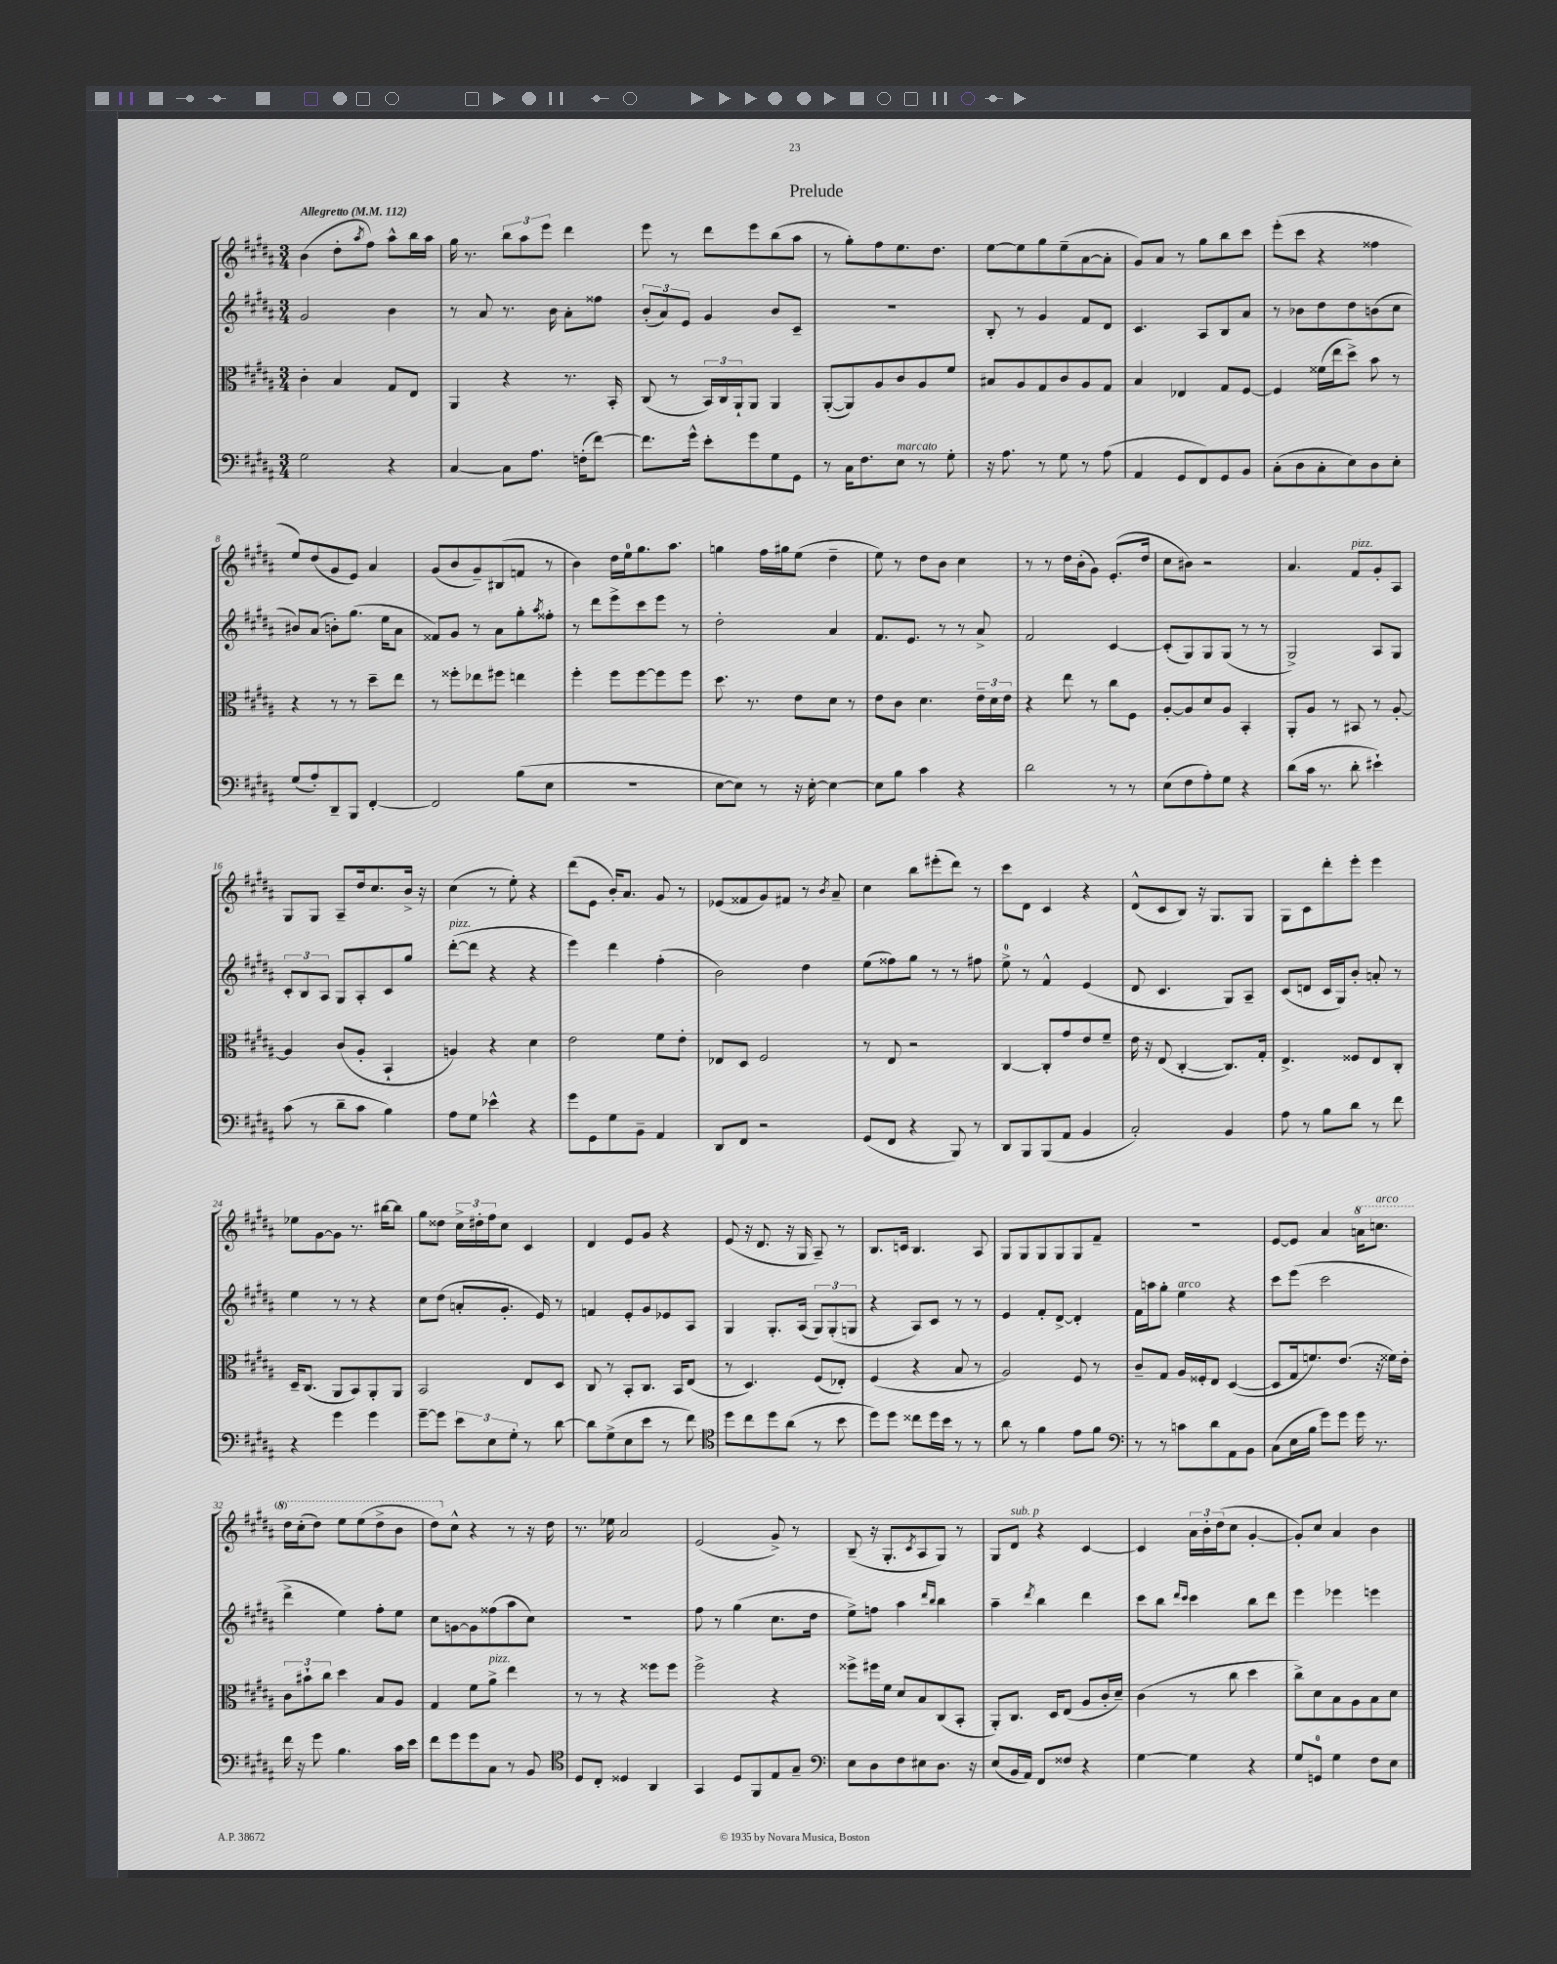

**kern	**kern	**kern	**kern
*staff4	*staff3	*staff2	*staff1
*clefF4	*clefC3	*clefG2	*clefG2
*k[f#c#g#d#a#]	*k[f#c#g#d#a#]	*k[f#c#g#d#a#]	*k[f#c#g#d#a#]
*M3/4	*M3/4	*M3/4	*M3/4
*MM112	*MM112	*MM112	*MM112
2G#\	4c#'\	2g#/	(4b\
.	4B/	.	8dd#'\L
.	.	.	8qaa#/
.	.	.	8ff#\J)
4r	8G#/L	4b\	8aa#^^\L
.	8E/J	.	16bb\L
.	.	.	16aa#\JJ
=	=	=	=
[4C#/	4AA#/	8r	16gg#\
.	.	.	8.r
.	.	8a#/	.
8C#\]L	4r	8.r	12bb\L
.	.	.	12aa#\
8.A#\J	.	.	.
.	.	.	12eee\J
.	.	16b\	.
.	8.r	8a#'\L	4ddd#\
(16F'\LK	.	.	.
[8f#\J)	.	8ff##\J	.
.	16BB'/	.	.
=	=	=	=
8.f#\]L	(8C#/	(12b'/L	8eee\
.	.	12a#/)	.
.	8r	.	8r
.	.	12e/J	.
16g#^^\Jk	.	.	.
8e'\L	24BB/LL)	4g#/	8ddd#\L
.	24C#/	.	.
.	24AA#`/J	.	.
8g#\	8AA#/J	.	8eee\
8G#\	4AA#/	8b/L	(8bb\
8GG#\J	.	8c#~/J	8aa#\J
=	=	=	=
8r	([8AA#'/L	2.r	8r
16C#\LK	8AA#/])	.	8gg#'\L)
8.F#\	.	.	.
.	8A#/	.	8ff#\
8E\J	8c#/	.	8.ee\
8r	8A#/	.	.
.	.	.	8.dd#\J
8G#'\	8f#/J	.	.
=	=	=	=
16r	8B#/L	8B'/	[8ee\L
8.A#\	.	.	.
.	8A#/	8r	8ee\]
8r	8G#/	4g#/	8gg#\
8G#\	8c#/	.	(8ee~\
8r	8A#/	8f#/L	[8a#\
(8A#\	8G#/J	8d#/J	8a#'\]J
=	=	=	=
4AA#/	4B/	4.c#/	8g#/L)
.	.	.	8a#/J
8GG#/L	4E-/	.	8r
8FF#/)	.	8A#/L	8gg#\L
8GG#/	8G#/L	8B/	8bb\
8BB/J	[8F#/J	8a#/J	8ccc#\J
=	=	=	=
(8C#'\L	4F#/]	8r	(8eee'\L
8D#\	.	8b-\L	8ccc#\J
8C#'\	(16f##\LL	8dd#\	4r
.	16ee\J	.	.
8E\)	8dd#^\J)	8dd#\	.
8D#\	8b\	(8b\	4ff##\
8E'\J	8r	8cc#\J	.
=	=	=	=
(8G#/L	4r	8b#/L)	8ee/L)
8A#'/)	.	(8a#/J	(8dd#/
8DD#~/	8r	8b'\L)	8g#/
8BBB/J	8r	(8.gg#\J	8e/J)
[4FF#'/	8dd#~\L	.	4a#/
.	.	16ee\LK	.
.	8ee\J	8a#\J	.
=	=	=	=
2FF#/]	8r	8f##/L)	(8g#/L
.	8ff##'\L	8g#/J	8b/
.	8ee-\	8r	8g#~/)
.	8ff#\J	8a#\L	(8B#/
(8B\L	4ee\	8gg#'\	8f/J
.	.	8qaa#/	.
8E\J	.	8ff##'\J	8r
=	=	=	=
2.r	4ff#'\	8r	4b\)
.	.	8ddd#\L	.
.	8ff#\L	8eee^\	16dd#\LL
.	.	.	16ee\J
.	[8ff#\	8ccc#\	8.gg#\
.	8ff#\]	8eee\J	.
.	.	.	8.aa#\J
.	8ff#\J	8r	.
=	=	=	=
[8E\L	8.dd#\	2dd#'\	4gg\
8E\]J)	.	.	.
.	8.r	.	.
8r	.	.	16ff#\LL
.	.	.	16gg#\J
16r	8e\L	.	(8ee\J
[16E'\	.	.	.
4E\_	8d#\J	4a#/	4dd#~\
.	8r	.	.
=	=	=	=
8E\]L	8e\L	8.f#/L	8ee\)
8B\J	8c#\J	.	8r
.	.	8.e/J	.
4c#\	4.d#\	.	8dd#\L
.	.	8r	8b\J
4r	.	8r	4cc#\
.	24e~\LL	8a#^/	.
.	24d#\	.	.
.	24e\JJ	.	.
=	=	=	=
2d#\	4r	2f#/	8r
.	.	.	8r
.	8ee\	.	16dd#\LL
.	.	.	(16b'\J
.	8r	.	8g#\J)
8r	8cc#\L	[4c#/	(8.e'/L
8r	8F#\J	.	.
.	.	.	16dd#/Jk
=	=	=	=
(8E\L	[8A#'/L	(8c#'/]L	8cc#\L
8F#\	8A#/]	8G#/)	8b#\J)
8A#'\)	8d#/	8G#/	2r
8G#\J	8A#/J	(8G#/J	.
4r	4BB'/	8r	.
.	.	8r	.
=	=	=	=
(8d#\L	8AA#'/L	2G#^/)	4.a#/
16c#\Jk	8A#/J	.	.
8.r	.	.	.
.	8r	.	.
8d#'\	8BB#/	.	8f#/L
4e#`\)	8r	8A#/L	8g#'/
.	[8A#'/	8G#/J	8A#/J
=	=	=	=
(8c#\	4A#/]	12c#'/L	8G#/L
.	.	12B/	.
8r	.	.	8G#/J
.	.	12A#/J	.
8d#~\L	(8c#/L	8G#/L	8A#~/L
8c#\J	8A#'/J	8A#'/	16dd#/k
.	.	.	8.cc#/
4B\)	4BB`/	8c#/	.
.	.	8gg#/J	16b^/Jk
.	.	.	16r
=	=	=	=
8A#\L	4A/)	([8ddd#'\L	(4cc#\
8G#\J	.	8ddd#\]J	.
4e-^^\	4r	4r	8r
.	.	.	8ee'\)
4r	4d#\	4r	4r
=	=	=	=
8g#\L	2e\	4eee\)	(8ddd#\L
8GG#\	.	.	8e\J
8G#\	.	4ddd#\	16b'/LK)
.	.	.	8.a#/J
8BB~\J	.	.	.
4AA#/	8f#\L	(4ff#'\	8g#/
.	8e'\J	.	8r
=	=	=	=
8DD#/L	8E-/L	2b\)	(8e-/L
8FF#/J	8D#/J	.	8f##/
2r	2F#/	.	8g#/)
.	.	.	8f#/J
.	.	4dd#\	8r
.	.	.	8qb/
.	.	.	8a#~/
=	=	=	=
(8GG#/L	8r	(8ee\L	4cc#\
8FF#/J	8E/	8ff##\)	.
4r	2r	8gg#\J	8bb\L
.	.	8r	(8eee#'\
8BBB/)	.	8r	8ddd#\J)
8r	.	8ff#\	8r
=	=	=	=
8DD#/L	[4C#/	8ee^\	8ccc#\L
8BBB/	.	8r	8d#\J
(8BBB/	8C#'/]L	4f#^^/	4c#/
8AA#/J	8g#/	.	.
4BB/	8e/	(4e/	4r
.	8f#~/J	.	.
=	=	=	=
2C#'/)	16e\	8d#/	(8d#^^/L
.	16r	.	.
.	(8E/	4.c#/	8c#/
.	[4C#'/	.	8B/J)
.	.	.	16r
.	.	.	8.G#/L
4BB/	8.C#/]L)	8G#/L)	.
.	.	8A#~/J	8G#/J
.	16G#'/Jk	.	.
=	=	=	=
8A#\	4.E^/	(8c#/L	8G#\L
8r	.	8d/J	8c#\
8B\L	.	16c#/LL	8ddd#'\
.	.	16G#/J)	.
8d#\J	8F##/L	8b'/J	8eee'\J
8r	8E/	8a'/	4eee\
8f#\	8C#'/J	8r	.
=	=	=	=
4r	16D#~/LK	4ee\	8ee-\L
.	(8.C#/J	.	.
.	.	.	[8g#\
4g#\	8AA#/L	8r	8g#\]J
.	8BB/)	8r	8.r
4g#\	8AA#'/	4r	.
.	.	.	[16bb#\LK
.	8AA#/J	.	8bb#\]J
=	=	=	=
[8g#~\L	2BB/	8cc#\L	8gg#\L
8g#\]J	.	(8dd#\J	8dd##\J
12e\L	.	8a'/L	24cc#^\LL
.	.	.	24dd#'\
12E\	.	.	24ff#\J
.	.	8.g#'/J	8cc#\J
12G#'\J	.	.	.
8r	8E/L	.	4c#/
.	.	16e/)	.
[8d#\	8D#/J	8r	.
=	=	=	=
8d#\]L	8C#/	4f/	4d#/
(8G#^\	8r	.	.
8E\	8BB'/L	8e'/L	8e/L
8e\J	8.C#/J	8g#/	8g#/J
8r	.	8e-/	4r
.	16BB/LK	.	.
8f#\)	(8E/J	8A#/J	.
=	=	=	=
*clefC4	*	*	*
8dd#\L	8r	4G#/	(8e/
8cc#\	4.D#/)	.	16r
.	.	.	8.d#/
8dd#\	.	8.G#'/L	.
(8a#\J	.	.	16r
.	.	(16A#/Jk	16G#/
8r	(8F#/L	12G#/L)	8A#~/)
.	.	(12G#'/	.
8b\	8E-'/J)	.	8r
.	.	12G/J	.
=	=	=	=
8dd#\L)	(4F#/	4r	8.B/L
8dd#\J	.	.	.
.	.	.	16c/Jk
8cc##\L	4r	8A#/L)	4.B/
16dd#\L	.	8c#/J	.
16b\JJ	.	.	.
8r	8B/	8r	.
8r	8r	8r	8A#/
=	=	=	=
8a#\	2A#/)	4e/	8G#/L
8r	.	.	8G#/
4f#\	.	8f#'/L	8G#/
.	.	[8d#^/J	8G#/
8e\L	8F#/	4d#'/]	8G#/
8f#\J	8r	.	8f#~/J
=	=	=	=
*clefF4	*	*	*
8r	8c#~/L	16f#\LL	2.r
.	.	16aa\J	.
8r	8G#/J	8gg#'\J	.
8c\L	16A#/LL	4ee\	.
.	16F##'/J	.	.
8d#\	8E/J	.	.
8AA#\	([4D#/	4r	.
8BB\J	.	.	.
=	=	=	=
(8C#\L	8D#/]L	8ccc#\L	[8e/L
16E\L	16G#/k	(8eee\J	8e/]J
16B\JJ	8.f/)	.	.
8g#\L)	.	2ccc#\	4a#/
8g#\J	(8.e/J	.	.
16g#\	.	.	16aa\LK
8.r	16r	.	8.ccc\J
.	16f##\LL)	.	.
.	16e'\JJ	.	.
=	=	=	=
16f#\	12c#\L	4ddd#^\	16ddd#\LL
16r	.	.	(16ccc#'\J
.	12b#`\	.	.
8g#\	.	.	8ddd#\J)
.	12cc#\J	.	.
4.B\	4dd#\	4ee\)	8eee\L
.	.	.	(8eee\
.	8B/L	8ff#'\L	8ddd#^\
16c#\LL	8A#/J	8ee\J	8bb\J
16e\JJ	.	.	.
=	=	=	=
8f#\L	4G#/	8cc#\L	8ddd#\L)
8g#\	.	[8g\	8cc#^^\J
8g#\	8f#\L	8g\]	4r
8C#\J	8a#^\J	(8ff##\	.
8r	4ee\	8aa#\	8r
8BB/	.	8cc#\J)	16r
.	.	.	16dd#\
=	=	=	=
*clefC4	*	*	*
8D#/L	8r	2.r	8.r
8C#'/J	8r	.	.
.	.	.	16ee-\
4D##/	4r	.	2a#/
4AA#/	8ff##\L	.	.
.	8ff##\J	.	.
=	=	=	=
4GG#/	2ff#^\	8ff#\	(2e/
.	.	8r	.
8D#/L	.	(4gg#\	.
8FF#/	.	.	.
8E/	4r	8.cc#\L	8g#^/)
8G#~/J	.	.	8r
.	.	16dd#\Jk	.
=	=	=	=
*clefF4	*	*	*
8E\L	8ff##^\L	8ee^\L)	(8B~/
8D#\	16ff#\L	8ff\J	16r
.	16f#\JJ	.	8.G#'/L
8F#\	8d#/L	4aa#\	.
.	.	.	8qc#/
8E#\	8B/	.	8A#/
.	.	16qqddd#/LL	.
.	.	16qqbb/JJ	.
8.D#\J	(8C#/	4bb\	8G#/J)
.	8BB'/J	.	8r
16r	.	.	.
=	=	=	=
(8E/L	8AA#'/L)	4aa#~\	8G#/L
16BB/L	8.C#/J	.	8d#/J
16AA#/JJ)	.	.	.
.	.	8qddd#/	.
8FF#/L	.	4bb\	4r
.	16D#/LK	.	.
8F##/J	(8E/J	.	.
4r	8A#/L	4ddd#\	[4c#/
.	16c#'/L	.	.
.	16d#~/JJ)	.	.
=	=	=	=
[4G#\	(4c#\	8ccc#\L	4c#/]
.	.	8bb\J	.
.	.	16qqddd#/LL	.
.	.	16qqccc#/JJ	.
4G#\]	8r	4ccc#\	24a#\LL
.	.	.	24b'\
.	.	.	(24dd#\J
.	8cc#\	.	8cc#\J
4r	4dd#\	8bb\L	[4g#'/
.	.	8ddd#\J	.
=	=	=	=
8G#/L	8cc#^\L)	4eee\	8g#'/]L)
8GG/J	8d#\	.	8cc#/J
4G#\	8B\	4eee-\	4a#/
.	8A#\	.	.
8F#\L	8B\	4eee\	4b\
8E\J	8d#\J	.	.
==	==	==	==
*-	*-	*-	*-
